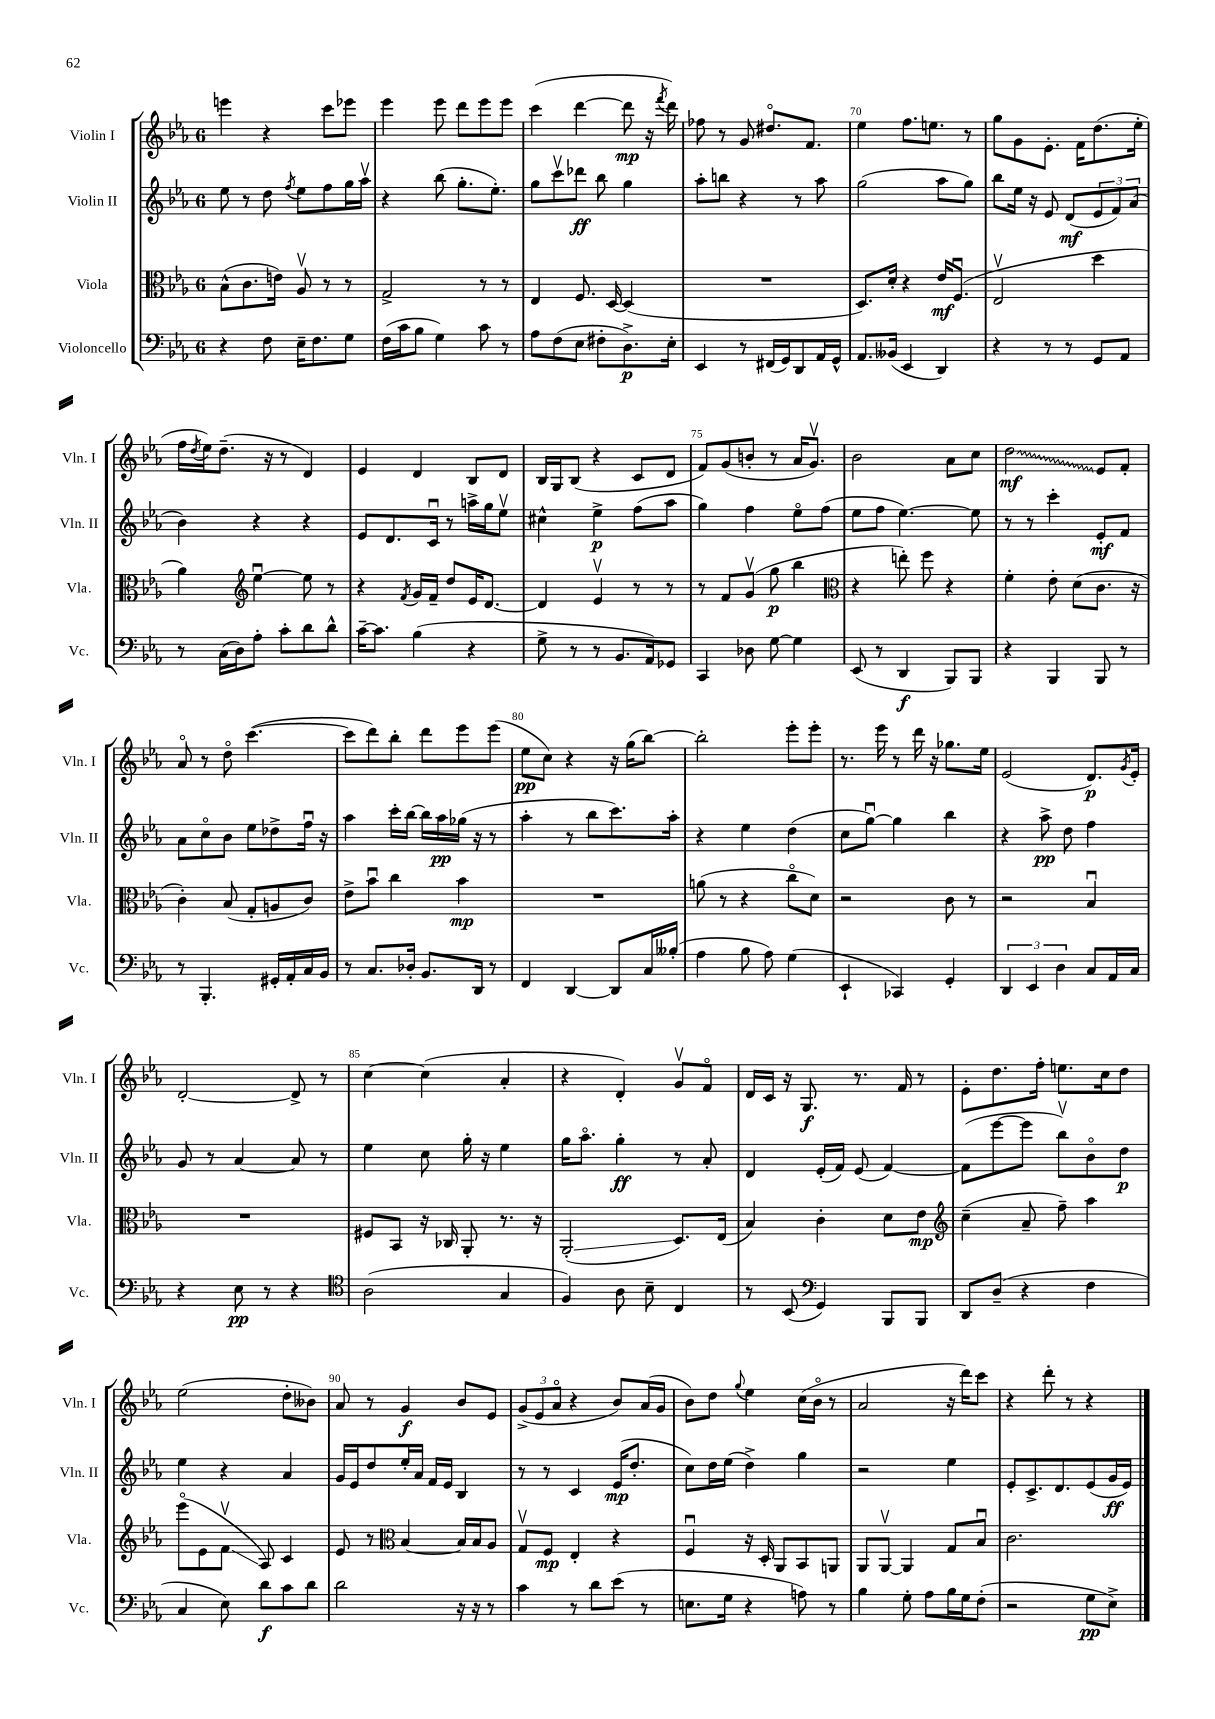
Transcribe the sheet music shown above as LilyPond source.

<<
\new StaffGroup <<
\new Staff = "s0" \with { instrumentName = "Violin I" shortInstrumentName = "Vln. I" } {
    \clef treble \key ees \major \once \override Staff.TimeSignature.style = #'single-digit \time 6/8
    e'''4 r4 c'''8 ees'''8 |
    ees'''4 ees'''8 d'''8 ees'''8 ees'''8 |
    c'''4( d'''4~ d'''8\mp r16 \acciaccatura { f'''8 } d'''16) |
    fes''8 r8 g'8 dis''8.\flageolet f'8. |
    ees''4 f''8. e''8. r8 |
    g''8 g'8 ees'8.-. f'16 d''8.( ees''16-. |
    f''16 \acciaccatura { d''8 } ees''16) d''8.--( r16 r8 d'4) |
    ees'4 d'4 bes8 d'8 |
    bes16 g16 bes8( r4 c'8 d'8 |
    f'8) g'8( b'8-. r8 aes'16 g'8.\upbow) |
    bes'2 aes'8 c''8 |
    \once \override Glissando.style = #'zigzag d''2\glissando\mf ees'8 f'8-. |
    aes'8\flageolet r8 d''8\flageolet c'''4.~( |
    c'''8 d'''8) bes''8-. d'''8 ees'''8 ees'''8( |
    ees''8\pp c''8) r4 r16 g''16( bes''8~) |
    bes''2-. ees'''8-. ees'''8-. |
    r8. ees'''16 r8 d'''16 r16 ges''8. ees''16 |
    ees'2( d'8.\p) \acciaccatura { g'8 } ees'16-. |
    d'2~-. d'8-> r8 |
    c''4~ c''4( aes'4-. |
    r4 d'4-.) g'8\upbow f'8\flageolet |
    d'16 c'16 r16 g8.\f r8. f'16 r8 |
    ees'8-. d''8. f''16-. e''8. c''16 d''8 |
    ees''2( d''8-. beses'8) |
    aes'8 r8 g'4\f bes'8 ees'8 |
    \tuplet 3/2 { g'8->( ees'8 aes'8\flageolet } r4 bes'8) aes'16( g'16 |
    bes'8) d''8 \appoggiatura { g''8 } ees''4 c''16( bes'16\flageolet r8 |
    aes'2 r16 d'''16) c'''8 |
    r4 d'''8-. r8 r4 \bar "|." |
}
\new Staff = "s1" \with { instrumentName = "Violin II" shortInstrumentName = "Vln. II" } {
    \clef treble \key ees \major \once \override Staff.TimeSignature.style = #'single-digit \time 6/8
    ees''8 r8 d''8 \acciaccatura { f''8 } ees''8 f''8 g''16 aes''16\upbow |
    r4 bes''8( g''8.-. ees''8.-.) |
    g''8 c'''8\upbow des'''8\ff bes''8 g''4 |
    aes''8-. b''8 r4 r8 aes''8 |
    g''2( aes''8 g''8) |
    bes''8 ees''16 r16 ees'8 d'8\mf( \tuplet 3/2 { ees'8 f'8) aes'8( } |
    bes'4) r4 r4 |
    ees'8 d'8. c'16\downbow r8 a''16-> g''16 ees''8\upbow |
    cis''4-^ ees''4->\p f''8( aes''8 |
    g''4) f''4 ees''8\flageolet f''8( |
    ees''8 f''8 ees''4.~) ees''8 |
    r8 r8 c'''4-. ees'8-.\mf f'8 |
    aes'8 c''8\flageolet bes'8 ees''8 des''8-> f''16\downbow r16 |
    aes''4 c'''16-. bes''16~ bes''16 aes''16\pp ges''16( r16 r8 |
    aes''4-. r8 bes''8 c'''8.) aes''16-. |
    r4 ees''4 d''4( |
    c''8 g''8~\downbow) g''4 bes''4 |
    r4 aes''8->\pp d''8 f''4 |
    g'8 r8 aes'4~ aes'8 r8 |
    ees''4 c''8 g''16-. r16 ees''4 |
    g''16 aes''8.\flageolet g''4-.\ff r8 aes'8-. |
    d'4 ees'16-.( f'16) ees'8( f'4~) |
    f'8( ees'''8~ ees'''8 bes''8\upbow) bes'8\flageolet d''8\p |
    ees''4 r4 aes'4 |
    g'16 ees'16 d''8 ees''16-. aes'16 f'16 ees'16 bes4 |
    r8 r8 c'4 ees'16\mp( d''8.-. |
    c''8) d''16 ees''16( d''4->) g''4 |
    r2 ees''4 |
    ees'8-. c'8.-> d'8. ees'8( g'16\ff ees'16) \bar "|." |
}
\new Staff = "s2" \with { instrumentName = "Viola" shortInstrumentName = "Vla." } {
    \clef alto \key ees \major \once \override Staff.TimeSignature.style = #'single-digit \time 6/8
    bes8-^( c'8. e'16) aes8\upbow r8 r8 |
    g2-> r8 r8 |
    ees4 f8. d16~ d4( |
    R2. |
    d8.) d'16-. r4 ees'16\mf f8.\downbow( |
    ees2\upbow d''4 |
    aes'4) \clef treble ees''4~\downbow ees''8 r8 |
    r4 \acciaccatura { f'8 } g'16 f'16-- d''8 ees'16 d'8.~ |
    d'4 ees'4\upbow r8 r8 |
    r8 f'8 g'8\upbow( g''8\p bes''4 |
    \clef alto r4 e''8-.) f''8 r4 |
    f'4-. ees'8-. d'8( c'8. r16 |
    c'4-.) bes8( g8-. a8 c'8) |
    ees'8-> bes'8\downbow c''4 bes'4\mp |
    R2. |
    a'8( r8 r4 c''8\flageolet d'8) |
    r2 c'8 r8 |
    r2 bes4\downbow |
    R2. |
    fis8 bes,8 r16 ces16 aes,8-. r8. r16 |
    aes,2-.\glissando( d8.) ees16( |
    bes4) c'4-. d'8 ees'8\mp |
    \clef treble c''4--( aes'8-- f''8--) aes''4 |
    ees'''8\flageolet( ees'8 f'8\upbow\glissando aes8) c'4 |
    ees'8 r8 \clef alto bes4~ bes16 bes16 aes8 |
    g8\upbow f8\mp ees4-. r4 |
    f4\downbow r16 d16-. aes,8 bes,8 a,8 |
    aes,8 aes,8~\upbow aes,4 g8 bes8\downbow |
    c'2. \bar "|." |
}
\new Staff = "s3" \with { instrumentName = "Violoncello" shortInstrumentName = "Vc." } {
    \clef bass \key ees \major \once \override Staff.TimeSignature.style = #'single-digit \time 6/8
    r4 f8 ees16-- f8. g8 |
    f16( c'16 bes8 g4) c'8 r8 |
    aes8 f8( ees8 fis8-. d8.->\p) ees16-. |
    ees,4 r8 fis,16( g,16) d,8 aes,16 g,16-^ |
    aes,8. beses,16( ees,4 d,4) |
    r4 r8 r8 g,8 aes,8 |
    r8 c16( d16) aes8-. c'8-. d'8 d'8-^ |
    c'16~-- c'8. bes4( r4 |
    g8-> r8 r8 bes,8. aes,16) ges,8 |
    c,4 des8 g8~ g4 |
    ees,8( r8 d,4\f bes,,8) bes,,8 |
    r4 bes,,4 bes,,8 r8 |
    r8 bes,,4.-. gis,16-. aes,16-. c16 bes,16 |
    r8 c8. des16-. bes,8. d,16 r8 |
    f,4 d,4~ d,8 c16 beses16-.( |
    aes4 bes8 aes8) g4( |
    ees,4-! ces,4) g,4-. |
    \tuplet 3/2 { d,4 ees,4 d4 } c8 aes,16 c16 |
    r4 ees8\pp r8 r4 |
    \clef tenor aes2( g4 |
    f4) aes8 bes8-- c4 |
    r8 bes,8( \clef bass g,4) bes,,8 bes,,8 |
    d,8 d8--( r4 f4 |
    c4 ees8) d'8\f c'8 d'8 |
    d'2 r16 r16 r8 |
    c'4 r8 d'8 ees'8( r8 |
    e8. g16 r4 a8) r8 |
    bes4 g8-. aes8 bes16 g16 f8-.( |
    r2 g8\pp ees8->) \bar "|." |
}
>>
>>
\layout { \context { \Score currentBarNumber = #66 \override BarNumber.break-visibility = ##(#f #t #t) barNumberVisibility = #(every-nth-bar-number-visible 5) } }
